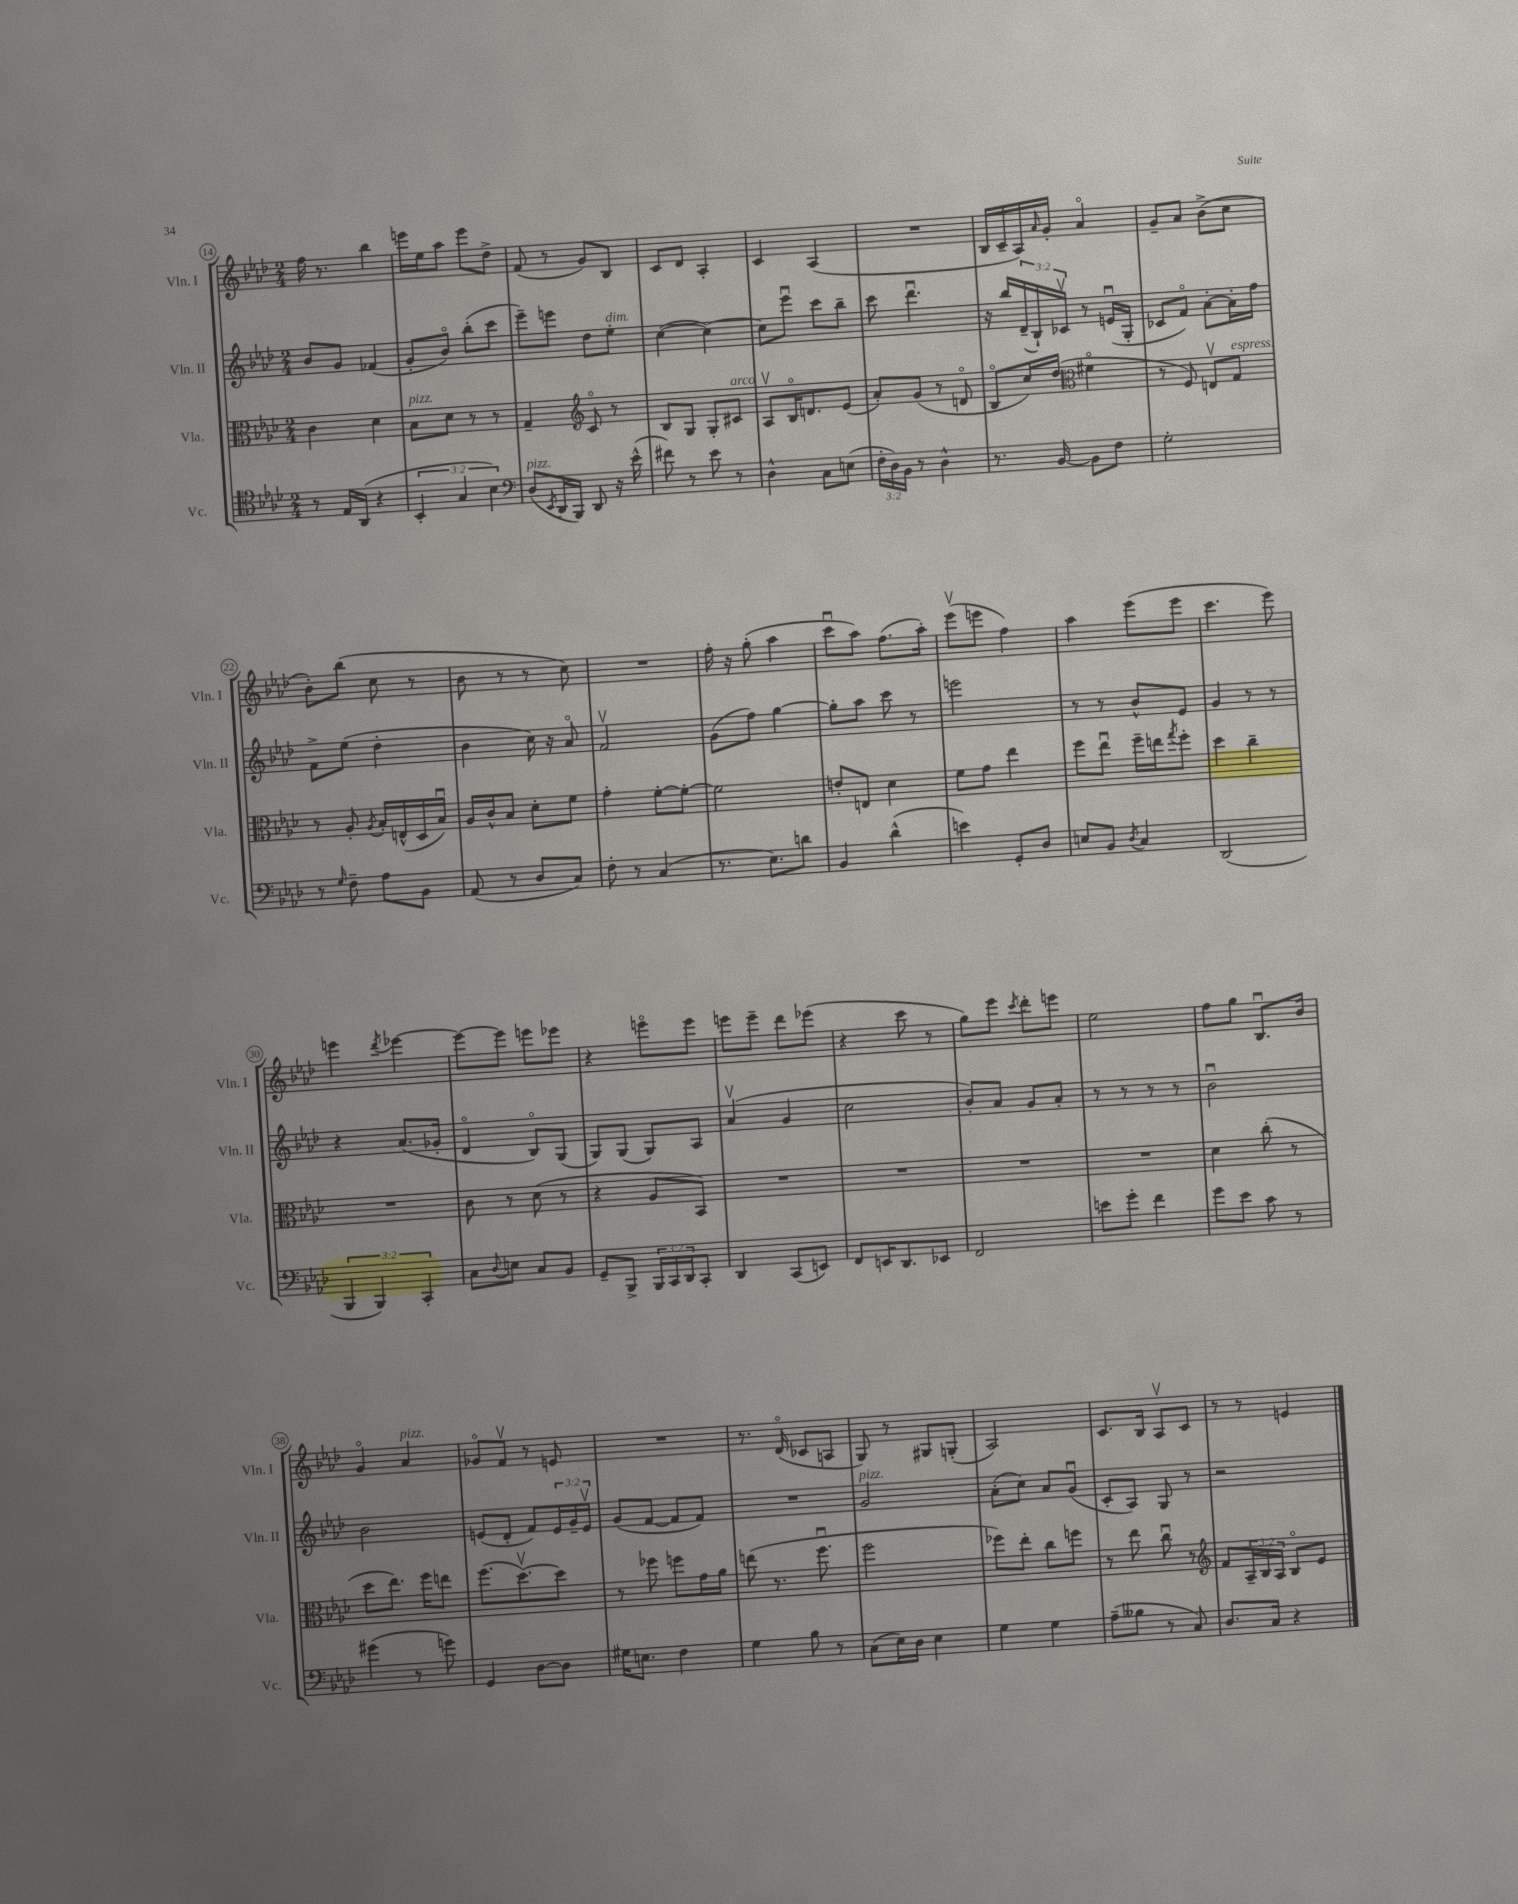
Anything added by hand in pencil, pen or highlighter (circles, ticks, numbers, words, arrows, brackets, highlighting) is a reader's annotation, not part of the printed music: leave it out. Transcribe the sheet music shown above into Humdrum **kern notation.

**kern	**kern	**kern	**kern
*part4	*part3	*part2	*part1
*staff4	*staff3	*staff2	*staff1
*I"Vc.	*I"Vla.	*I"Vln. II	*I"Vln. I
*I'Vc.	*I'Vla.	*I'Vln. II	*I'Vln. I
*clefC4	*clefC3	*clefG2	*clefG2
*k[b-e-a-d-]	*k[b-e-a-d-]	*k[b-e-a-d-]	*k[b-e-a-d-]
*M2/4	*M2/4	*M2/4	*M2/4
=14	=14	=14	=14
8r	4c\	8b-/L	16ff\
.	.	.	8.r
16E-/LL	.	8g/J	.
(16AA-/JJ	.	.	.
4r	4d-\	(4f-X/	4bb-\
=15	=15	=15	=15
!	!LO:TX:a:i:t=pizz.	!	!
6BB-'/	8B-\L	8g'/L	16eeen\LL
.	.	.	16ee-\J
.	8d-\J	8b-/J)	8aa-\J
6G/	.	.	.
.	8r	(8bb-'\L	8eee\L
6B-\)	.	.	.
.	8r	8ccc\J	8dd-^\J
=16	=16	=16	=16
*clefF4	*	*	*
!LO:TX:a:i:t=pizz.	!	!	!
(8D-/L	4G~/	8eee-~\L)	(8f/
8qEE-/	.	.	.
16DD-/L	.	8eeen\J	8r
16BBB-/JJ)	.	.	.
*	*clefG2	*	*
8DD-/	8c/	8dd-\L	8g/L)
!	!	!LO:TX:a:i:t=dim.	!
16r	8r	8ee-'\J	8B-/J
(16e-^^\	.	.	.
=17	=17	=17	=17
8f#X\)	8B-/L	([4cc\	8c/L
8r	8G/J	.	8d-/J
8e-\	8G'/L	4cc\_)	4A-'/
!	!LO:TX:a:i:t=arco	!	!
8r	8c#X/J	.	.
=18	=18	=18	=18
4D-^^\	8A-v/L	8cc\L]	4c/
.	16B-/K	8eee-u\J	.
.	8.dn/	.	.
8C\L	.	8ccc\L	(4A-/
(8En\J	(8e-/J	8bb-~\J	.
=19	=19	=19	=19
24F'\LL	8a-'/L)	8ccc\	2r
24D-\)	.	.	.
24BB-\JJ	.	.	.
8r	(8g/J	4.ddd-u\	.
4D-^^\	8r	.	.
.	8dn/	.	.
=20	=20	=20	=20
8.r	8B-/L	16r	16B-/LL
.	.	16bb-/LL	16c~/
.	16cc/L)	(24d-~/	16A-/)
.	.	24B-`/)	.
.	.	.	16qqa-/
[16BB-/	(16dd-/JJ	.	16g'/JJ
.	.	24c-Xv/JJ	.
*	*clefC3	*	*
8BB-\L]	4f#X\	8r	4a-/
8F\J	.	(16enu/LL	.
.	.	16G'/JJ	.
=21	=21	=21	=21
2G'\	8r	8c-X/L	8g~/L
.	8F/)	8f/J)	8a-/J
.	8Env/L	[8a-'\L	(8b-^\L
!	!LO:TX:a:i:t=espress.	!	!
.	8G/J	16a-'\L]	8cc\J
.	.	16ff\JJ	.
!!LO:LB:g=z
=22	=22	=22	=22
8r	8r	8f^\L	8b-'\L)
16qqG/	.	.	.
8F~\	8A-'/	(8ee-\J	(8bb-\J
.	8qA-/	.	.
8A-\L	16B-'/LL	4dd-'\	8cc\
.	(16En^^/	.	.
8BB-\J	16D-/	.	8r
.	16B-u/JJ)	.	.
=23	=23	=23	=23
(8AA-/	16A-/LL	4b-\	8b-\
.	16c^^/J	.	.
8r	8B-/J	.	8r
8D-/L	8d-'\L	16cc\)	8r
.	.	16r	.
8C/J)	8f\J	8a-/	8cc\)
=24	=24	=24	=24
8F'\	4g'\	2fv/	2r
8r	.	.	.
(4C/	[8f'\L	.	.
.	8f'\J_	.	.
=25	=25	=25	=25
8.r	2f\]	(8g\L	16ff'\
.	.	.	16r
.	.	8ff\J)	(8gg'\
8.E-\L)	.	.	.
.	.	[4gg\	4aa-\
8dn\J	.	.	.
=26	=26	=26	=26
4BB-/	8en'/L	8gg'\L]	8cccu\L
.	8En/J	8aa-\J	8aa-\J)
(4d-^^\	4d-\	8ccc\	(8.ff\L
.	.	8r	.
.	.	.	16aa-'\Jk)
=27	=27	=27	=27
4en\)	8f\L	2eeen\	(8eee-v\L
.	8g\J	.	8eeen\J
8GG'/L	4ee-\	.	4ff\)
8D-/J	.	.	.
=28	=28	=28	=28
8En/L	8ff\L	8r	4aa-\
8BB-/J	8ee-u\J	8r	.
8qD-/	.	.	.
4C/	16ff~\LL	8b-^^/L	(8eee-\L
.	16een\J	.	.
.	8qgg/	.	.
.	8ff'\J	8e-/J	8eee-\J
=29	=29	=29	=29
(2DD-/	4dd-\	4g/	4.ccc\
.	4cc~\	8r	.
.	.	8r	8eee-\)
!!LO:LB:g=z
=30	=30	=30	=30
6BBB-/	2r	4r	4eeen\
6BBB-/)	.	.	.
.	.	.	8qddd-/
.	.	(8.a-/L	[4eee-X\
6CC'/	.	.	.
.	.	16g-X'/Jk	.
=31	=31	=31	=31
8C\L	8c\	4d-/	8eee-\L_
8qqD-/	.	.	.
8En\J	8r	.	8eee-\J]
8C/L	(8d-\	8B-/L)	8eeen\L
8BB-/J	8r	(8G/J	8eee-X\J
=32	=32	=32	=32
8GG~/L	4r	8G/L)	4r
8BBB-^/J	.	(8G/J	.
24BBB-/LL	8A-/L	8G/L)	8eeen\L
24CC/	.	.	.
24DD-/J	.	.	.
8CC'/J	8BB-/J)	8A-/J	8eee\J
=33	=33	=33	=33
4DD-/	2r	(4a-v/	8eeen\L
.	.	.	8eee~\J
(8CC/L	.	4g/	8ddd-\L
8EEn/J)	.	.	(8eee-X\J
=34	=34	=34	=34
8FF/L	2r	2cc\	4r
16EEn/K	.	.	.
8.DD-/	.	.	.
.	.	.	8ccc\
8EE-X/J	.	.	8r
=35	=35	=35	=35
2FF/	2r	8b-'/L)	8gg\L)
.	.	8a-/J	8eee-\J
.	.	.	8qccc/
.	.	8g/L	8ddd-'\L
.	.	8a-'/J	8eeen\J
=36	=36	=36	=36
8en\L	2r	8r	2ee-\
8g'\J	.	8r	.
4f\	.	8r	.
.	.	8r	.
=37	=37	=37	=37
8g\L	4d-\	2b-u\	8ff\L
8e-\J	.	.	8gg\J
8c\	(8cc'\	.	8.B-u/L
8r	8r	.	.
.	.	.	16b-/Jk
!!LO:LB:g=z
=38	=38	=38	=38
(4g#X\	8dd-\L	2b-\	4g/
.	8.ee-\J)	.	.
!	!	!	!LO:TX:a:i:t=pizz.
8r	.	.	4a-/
.	16ff\KL	.	.
8gn\)	8een\J	.	.
=39	=39	=39	=39
4GG/	(8.ff\L	(8en/L	8g-X/L
.	.	8d-'/J	8fv/J
.	[8.dd-v\)	.	.
[8D-\L	.	8f/L)	8r
8D-\J]	8dd-\J]	24e/L	8en/
.	.	24g~/	.
.	.	24ev/JJ	.
=40	=40	=40	=40
16G#X\KL	8r	(8g/L	2r
8.En\J	.	.	.
.	8ff-X\	[8f/J	.
4F\	8ffn\L	8f/L]	.
.	16g\L	8f/J)	.
.	16a-\JJ	.	.
=41	=41	=41	=41
4G\	(8een\	2r	8.r
.	8.r	.	.
.	.	.	(16d-/
8B-\	.	.	8c-X/L
.	8.ffu\	.	.
8r	.	.	8An/J
=42	=42	=42	=42
!	!	!LO:TX:a:i:t=pizz.	!
(8C\L	2ff\	2g/	8G/)
16E-\L)	.	.	8r
16D-\JJ	.	.	.
4E-\	.	.	8G#X/L
.	.	.	(8Gn'/J
=43	=43	=43	=43
4G\	8ff-X\L)	(8a-'\L	2A-/)
.	8ee-'\J	8cc\J)	.
4G\	8cc\L	8a-/L	.
.	8ffn\J	(8gu/J	.
=44	=44	=44	=44
(8A-~\L	8r	8c'/L	8.c/L
8B--X\J	8ee-\	8A-/J)	.
.	.	.	16B-/Jk
8r	8ccu\	8G/	8A-v/L
8C/)	8r	8r	8c/J
=45	=45	=45	=45
*	*clefG2	*	*
8.D-/L	8f/L	2r	8r
.	24A-~/L	.	8r
.	24B-/	.	.
16C/Jk	.	.	.
.	24A-/JJ	.	.
4r	8B-/L	.	4en/
.	8e-/J	.	.
==	==	==	==
*-	*-	*-	*-
